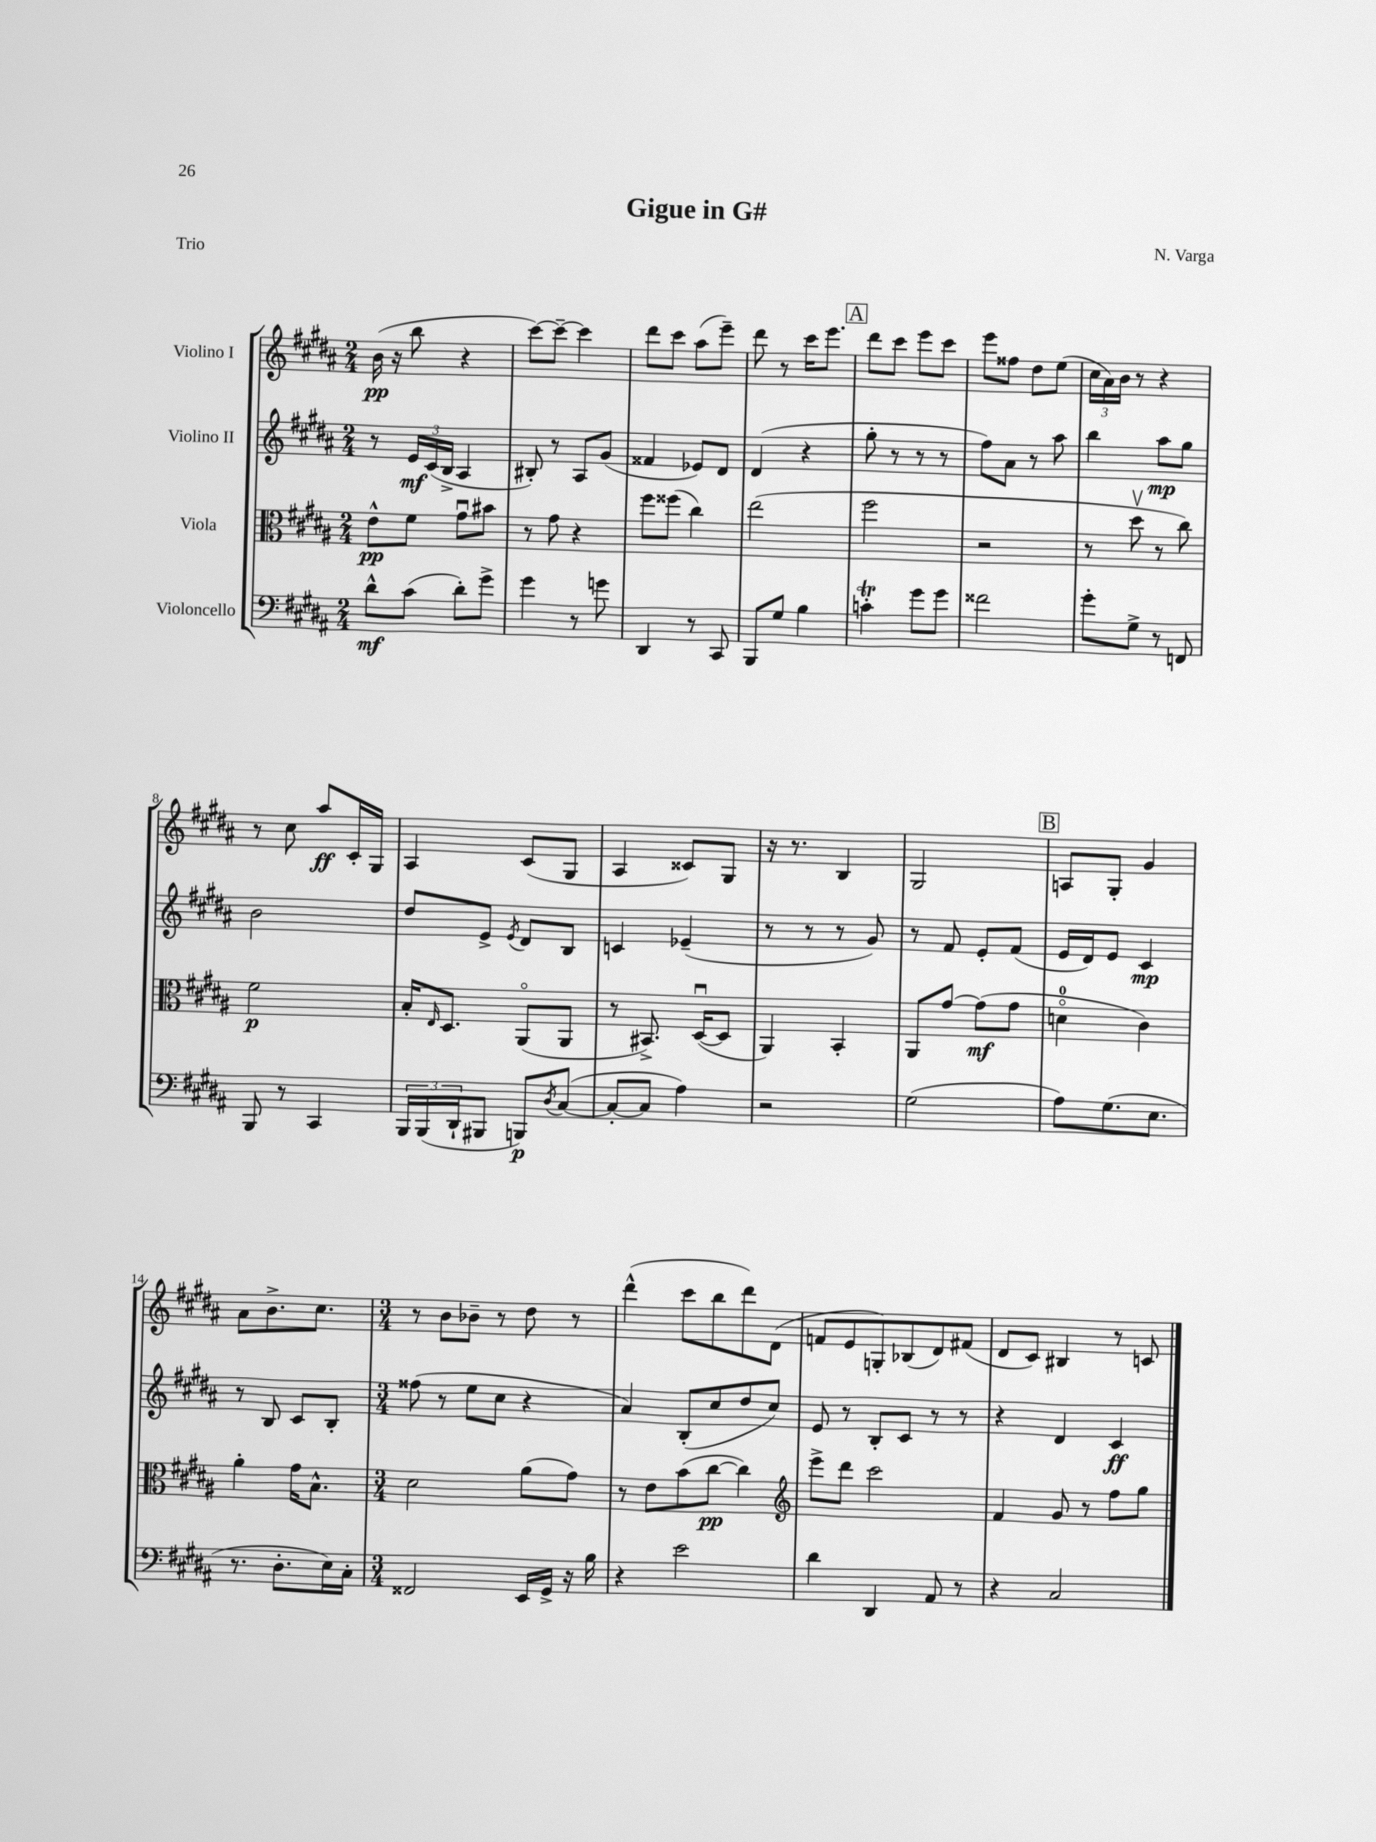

**kern	**kern	**kern	**kern
*staff4	*staff3	*staff2	*staff1
*clefF4	*clefC3	*clefG2	*clefG2
*k[f#c#g#d#a#]	*k[f#c#g#d#a#]	*k[f#c#g#d#a#]	*k[f#c#g#d#a#]
*M2/4	*M2/4	*M2/4	*M2/4
8d#^^	8e^^	8r	(16b
.	.	.	16r
(8c#	8f#	24e	8bb
.	.	(24c#	.
.	.	24B^	.
8d#')	8g#u	4A#	4r
8g#^	8b#	.	.
=	=	=	=
4g#	8r	8B#')	[8ccc#)
.	8g#	8r	8ccc#~_
8r	4r	8A#	4ccc#]
8g	.	(8g#	.
=	=	=	=
4DD#	8ff#	4f##	8ddd#
.	(8ff##	.	8ccc#
8r	4cc#)	8e-)	(8aa#
8CC#	.	8d#	8eee~)
=	=	=	=
8BBB	(2ee	(4d#	8ddd#
8G#	.	.	8r
4B	.	4r	16ccc#
.	.	.	8.eee
=	=	=	=
4c'	2ff#	8gg#'	8ddd#
.	.	8r	8ccc#
8g#	.	8r	8eee
8g#	.	8r	8ccc#
=	=	=	=
2f##	2r	8ff#)	8eee
.	.	8a#	8ff##
.	.	8r	8dd#
.	.	8aa#	(8ee
=	=	=	=
8g#'	8r	4bb	24cc#
.	.	.	24a#)
.	.	.	24b
8G#^	8dd#v	.	8r
8r	8r	8aa#	4r
8FF	8cc#)	8gg#	.
=	=	=	=
8BBB	2f#	2b	8r
8r	.	.	8cc#
4CC#	.	.	8aa#
.	.	.	16c#'
.	.	.	16G#
=	=	=	=
24BBB	16B'	8dd#	4A#
(24BBB	.	.	.
.	16qqE	.	.
.	8.D#	.	.
24DD#`	.	.	.
8BBB#	.	8e^	.
.	.	8qe	.
8BBB)	(8AA#o	8d#	(8c#
8qD#	.	.	.
([8C#	8AA#	8B	8G#
=	=	=	=
8C#'_	8r	4c	4A#
8C#]	8.BB#^)	.	.
4A#)	.	(4e-~	8c##)
.	([16D#u	.	.
.	8D#]	.	8G#
=	=	=	=
2r	4AA#)	8r	16r
.	.	.	8.r
.	.	8r	.
.	4BB'	8r	4B
.	.	8g#)	.
=	=	=	=
(2G#	8AA#	8r	2G#
.	[8g#	8f#	.
.	(8g#]	8e'	.
.	8g#	(8f#	.
=	=	=	=
8A#)	4do	16e	8A
.	.	16d#)	.
(8.G#	.	8e	8G#'
.	4c#)	4c#	4g#
8.E	.	.	.
=	=	=	=
8.r	4a#'	8r	8a#
.	.	8B	8.b^
8.D#'	.	.	.
.	16g#	8c#	.
.	8.B^^	.	8.cc#
16E)	.	8B'	.
16C#'	.	.	.
=	=	=	=
*M3/4	*M3/4	*M3/4	*M3/4
2FF##	2d#	(8ff##	8r
.	.	8r	8b
.	.	8ee	8b-~
.	.	8cc#	8r
16EE	(8a#	4r	8dd#
16GG#^	.	.	.
16r	8g#)	.	8r
16B	.	.	.
=	=	=	=
4r	8r	4a#)	(4ddd#^^
.	8e	.	.
2e	(8b	(8B'	8ccc#
.	[8cc#	8cc#	8bb
.	4cc#])	8dd#	8ddd#)
.	.	8cc#)	(8d#
=	=	=	=
*	*clefG2	*	*
4d#	8eee^	8e	8f
.	8ddd#	8r	8e
4DD#	2ccc#	8B'	8G')
.	.	8c#	(8B-
8AA#	.	8r	8d#)
8r	.	8r	(8f#
=	=	=	=
4r	4f#	4r	8d#
.	.	.	8c#)
2C#	8g#	4d#	4B#
.	8r	.	.
.	8ff#	4c#	8r
.	8gg#	.	8c
==	==	==	==
*-	*-	*-	*-
